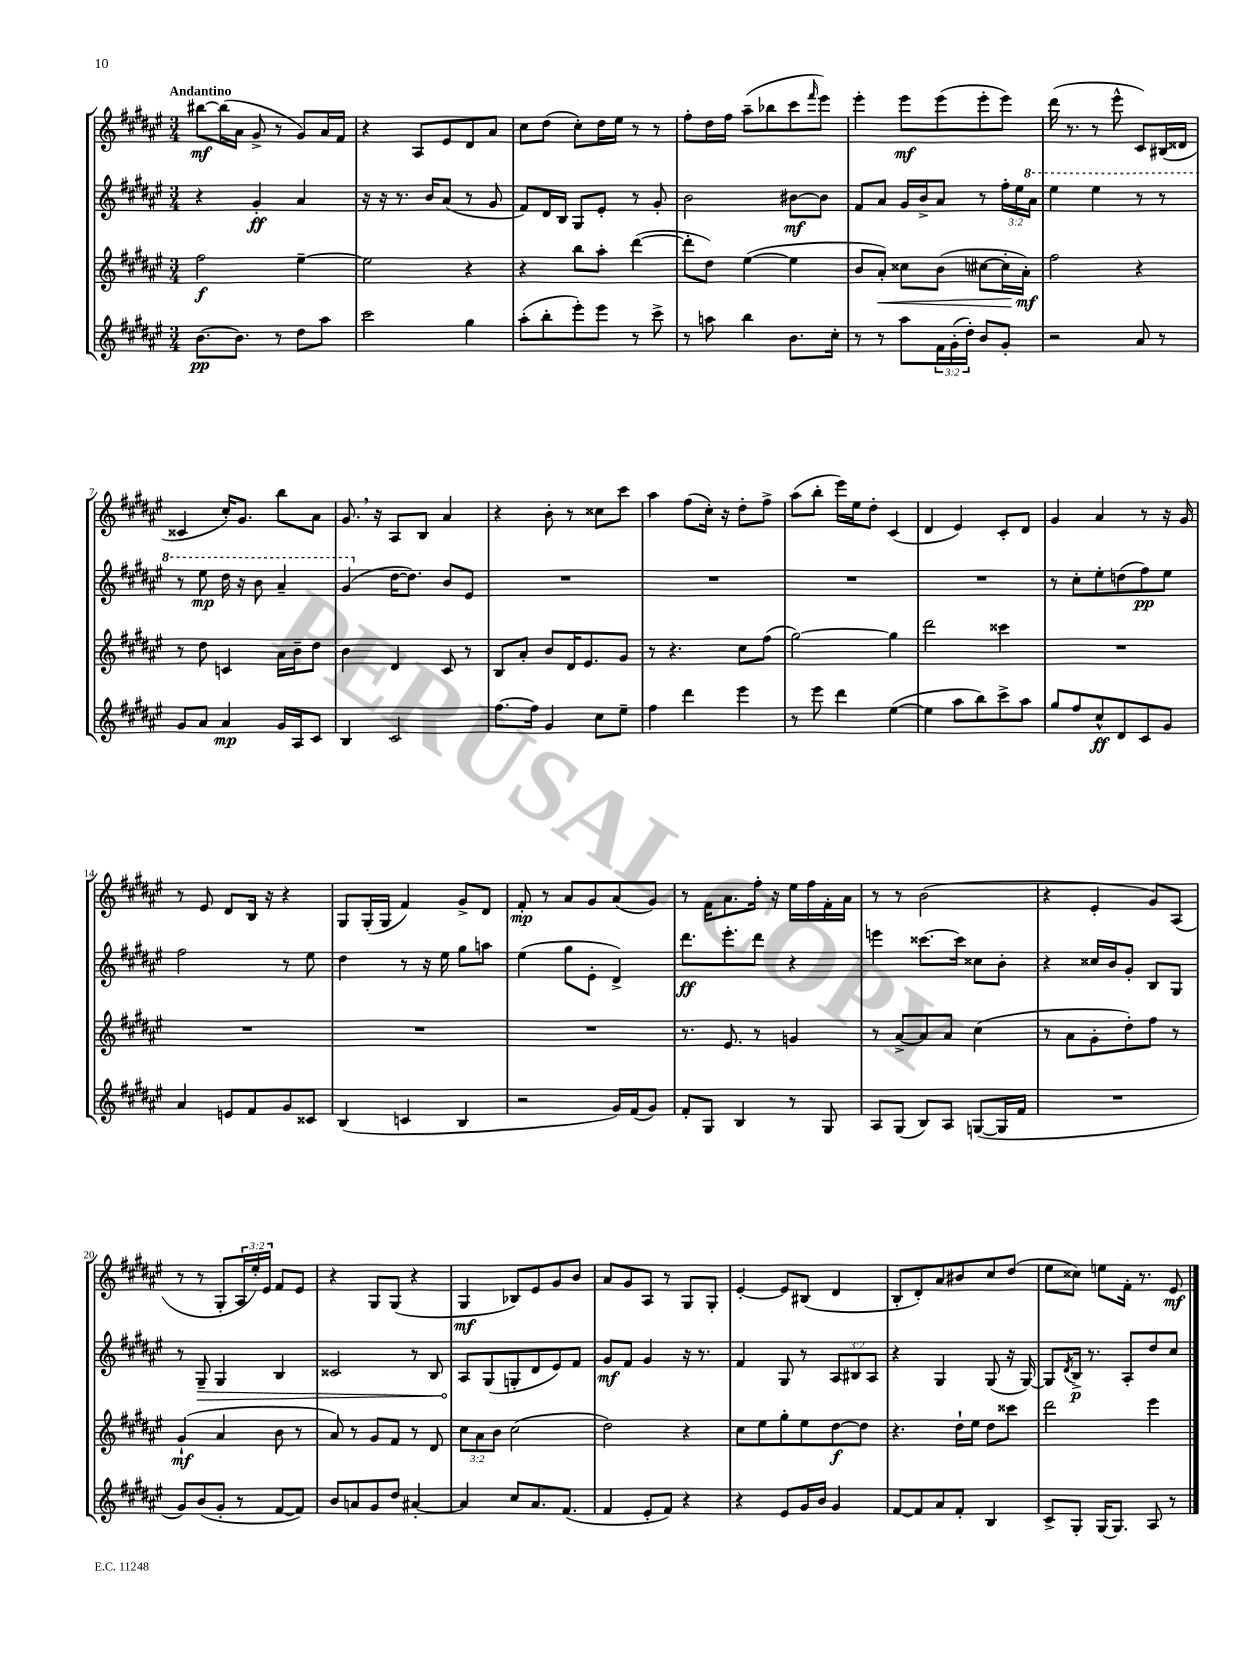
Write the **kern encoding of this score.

**kern	**kern	**kern	**kern
*staff4	*staff3	*staff2	*staff1
*clefG2	*clefG2	*clefG2	*clefG2
*k[f#c#g#d#a#e#]	*k[f#c#g#d#a#e#]	*k[f#c#g#d#a#e#]	*k[f#c#g#d#a#e#]
*M3/4	*M3/4	*M3/4	*M3/4
[8.b	2ff#	4r	[8bb#
.	.	.	(16bb#]
8.b]	.	.	16a#
.	.	4g#'	8g#^
8r	.	.	8r
8dd#	[4ee#~	4a#	8g#)
8aa#	.	.	16a#
.	.	.	16f#
=	=	=	=
2ccc#	2ee#]	16r	4r
.	.	16r	.
.	.	8.r	.
.	.	.	8A#
.	.	16b	.
.	.	(8a#	8e#
4gg#	4r	8r	8d#
.	.	8g#	8a#
=	=	=	=
(8aa#'	4r	8f#)	8cc#
8bb'	.	16d#	(8dd#
.	.	16B	.
8eee#')	8bb	8G#	8cc#')
8eee#	8aa#'	8e#'	16dd#
.	.	.	16ee#
8r	([4ddd#	8r	8r
8ccc#^	.	8g#'	8r
=	=	=	=
8r	8ddd#']	2b	8ff#'
8aa	8dd#)	.	16dd#
.	.	.	16ff#
4bb	([4ee#	.	(8aa#~
.	.	.	8bb-
8.b	4ee#]	[8b#	8ccc#
.	.	.	16qqfff#
.	.	8b#]	8eee#)
16cc#'	.	.	.
=	=	=	=
8r	8b	8f#	4eee#'
8r	8a#')	8a#	.
8aa#	8cc##	16g#	8eee#
.	.	16b^	.
24f#	(8b	8a#	(8eee#
(24g#'	.	.	.
24dd#')	.	.	.
8b	[8cc#	8r	8eee#'
8g#'	16cc#']	24ff#'	8eee#)
.	.	24ee#	.
.	16a#')	.	.
.	.	24aa#	.
=	=	=	=
2r	2ff#	4eee#	(16ddd#
.	.	.	8.r
.	.	4eee#	8r
.	.	.	8eee#^^
8a#	4r	8r	8c#)
8r	.	8r	(16B#
.	.	.	16d##
=	=	=	=
8g#	8r	8r	4c##
8a#	8dd#	8eee#	.
4a#	4c	16ddd#	16cc#')
.	.	16r	8.g#
.	.	8bb	.
16g#	16a#	4aa#~	8bb
16A#	16b~	.	.
8c#	8dd#	.	8a#
=	=	=	=
4B	4b	(4gg#	8.g#
.	.	.	16r
2c#	4d#	[16dd#	8A#
.	.	8.dd#])	.
.	.	.	8B
.	8c#	8b	4a#
.	8r	8e#	.
=	=	=	=
[8.ff#	8B	2.r	4r
.	8a#'	.	.
16ff#]	.	.	.
4g#	8b	.	8b'
.	16d#	.	8r
.	8.e#	.	.
8cc#	.	.	8cc##
8ee#~	8g#	.	8ccc#
=	=	=	=
4ff#	8r	2.r	4aa#
.	4.r	.	.
4ddd#	.	.	(8ff#
.	.	.	16cc#')
.	.	.	16r
4eee#	8cc#	.	8dd#'
.	(8ff#	.	8ff#^
=	=	=	=
8r	[2gg#)	2.r	(8aa#
8eee#	.	.	8bb'
4ddd#	.	.	16eee#)
.	.	.	16ee#
.	.	.	8dd#'
([4ee#	4gg#]	.	(4c#
=	=	=	=
4ee#]	2ddd#	2.r	4d#
8aa#	.	.	4e#)
8bb)	.	.	.
8ccc#^	4ccc##	.	8c#'
8aa#	.	.	8d#
=	=	=	=
8gg#	2.r	8r	4g#
8ff#	.	8cc#'	.
8cc#^^	.	8ee#'	4a#
8d#	.	(8dd	.
8c#	.	8ff#)	8r
8g#	.	8ee#	16r
.	.	.	16g#
=	=	=	=
4a#	2.r	2ff#	8r
.	.	.	8e#
8e	.	.	8d#
8f#	.	.	16B
.	.	.	16r
8g#	.	8r	4r
8c##	.	8ee#	.
=	=	=	=
(4B	2.r	4dd#	8G#
.	.	.	(16G#'
.	.	.	16G#
4c	.	8r	4f#)
.	.	16r	.
.	.	16ee#	.
4B	.	8gg#	8g#^
.	.	8aa	8d#
=	=	=	=
2r	2.r	(4ee#	8f#'
.	.	.	8r
.	.	8gg#	8a#
.	.	8e#'	8g#
16g#)	.	4d#^)	(8a#
(16f#	.	.	.
8g#)	.	.	8g#)
=	=	=	=
8f#'	8.r	8.ddd#	8r
8G#	.	.	16f#
.	8.e#	8.eee#'	8.a#
4B	.	.	.
.	8r	8ddd#	16ff#'
.	.	.	16r
8r	4g	4r	16ee#
.	.	.	16ff#
8G#	.	.	16f#'
.	.	.	16a#
=	=	=	=
8A#	8r	4eee	8r
(8G#	[8a#^	.	8r
8B)	8a#]	[8.ccc##	(2b
8A#	8a#	.	.
.	.	16ccc##]	.
([8G	(4cc#	8cc##	.
16G]	.	8b'	.
16f#	.	.	.
=	=	=	=
2.r	8r	4r	4r
.	8a#	.	.
.	8g#'	16cc##	4e#'
.	.	16b	.
.	8dd#')	8g#'	.
.	8ff#	8B	8g#)
.	8r	8G#	(8A#
=	=	=	=
8g#)	(4g#`	8r	8r
(8b	.	8G#~	8r
8g#'	4a#	4G#	8G#'
8r	.	.	24A#
.	.	.	24ee#')
.	.	.	24e#
[8f#	8b	4B	8f#
8f#])	8r	.	8e#
=	=	=	=
8b	8a#)	2c##	4r
8a	8r	.	.
8g#	8g#	.	8G#
8dd#	8f#	.	(8G#
[4a#'	8r	8r	4r
.	8d#	8B	.
=	=	=	=
4a#]	12cc#	8A#	4G#
.	12a#	.	.
.	.	(8G#	.
.	12b	.	.
8cc#	(2cc#	8G'	8B-)
8.a#	.	8d#	8e#
.	.	8e#)	8g#
(8.f#	.	.	.
.	.	8f#	8b
=	=	=	=
4f#	2dd#)	8g#	8a#
.	.	8f#	8g#
8e#'	.	4g#	8A#
8f#)	.	.	8r
4r	4r	16r	8G#
.	.	8.r	.
.	.	.	8G#'
=	=	=	=
4r	8cc#	4f#	[4e#'
.	8ee#	.	.
8e#	8gg#'	8G#	8e#]
16g#	8ee#	8r	(8B#
16b	.	.	.
4g#	[8dd#	12A#	4d#
.	.	12B#	.
.	8dd#]	.	.
.	.	12A#	.
=	=	=	=
[8f#	4.r	4r	8B'
8f#]	.	.	8d#')
8a#	.	4G#	8a#
8f#'	16dd#`	.	8b#
.	16ee#	.	.
4B	8dd#	(8G#	8cc#
.	8ccc##	16r	(8dd#
.	.	[16G#)	.
=	=	=	=
8c#^	2ddd#	8G#]	8ee#
.	.	8qd#	.
8G#'	.	16B^	8cc##)
.	.	8.r	.
[16G#	.	.	8ee
8.G#]	.	.	.
.	.	8A#'	16f#'
.	.	.	8.r
8A#	4eee#	8dd#	.
8r	.	8cc#	8e#
==	==	==	==
*-	*-	*-	*-
